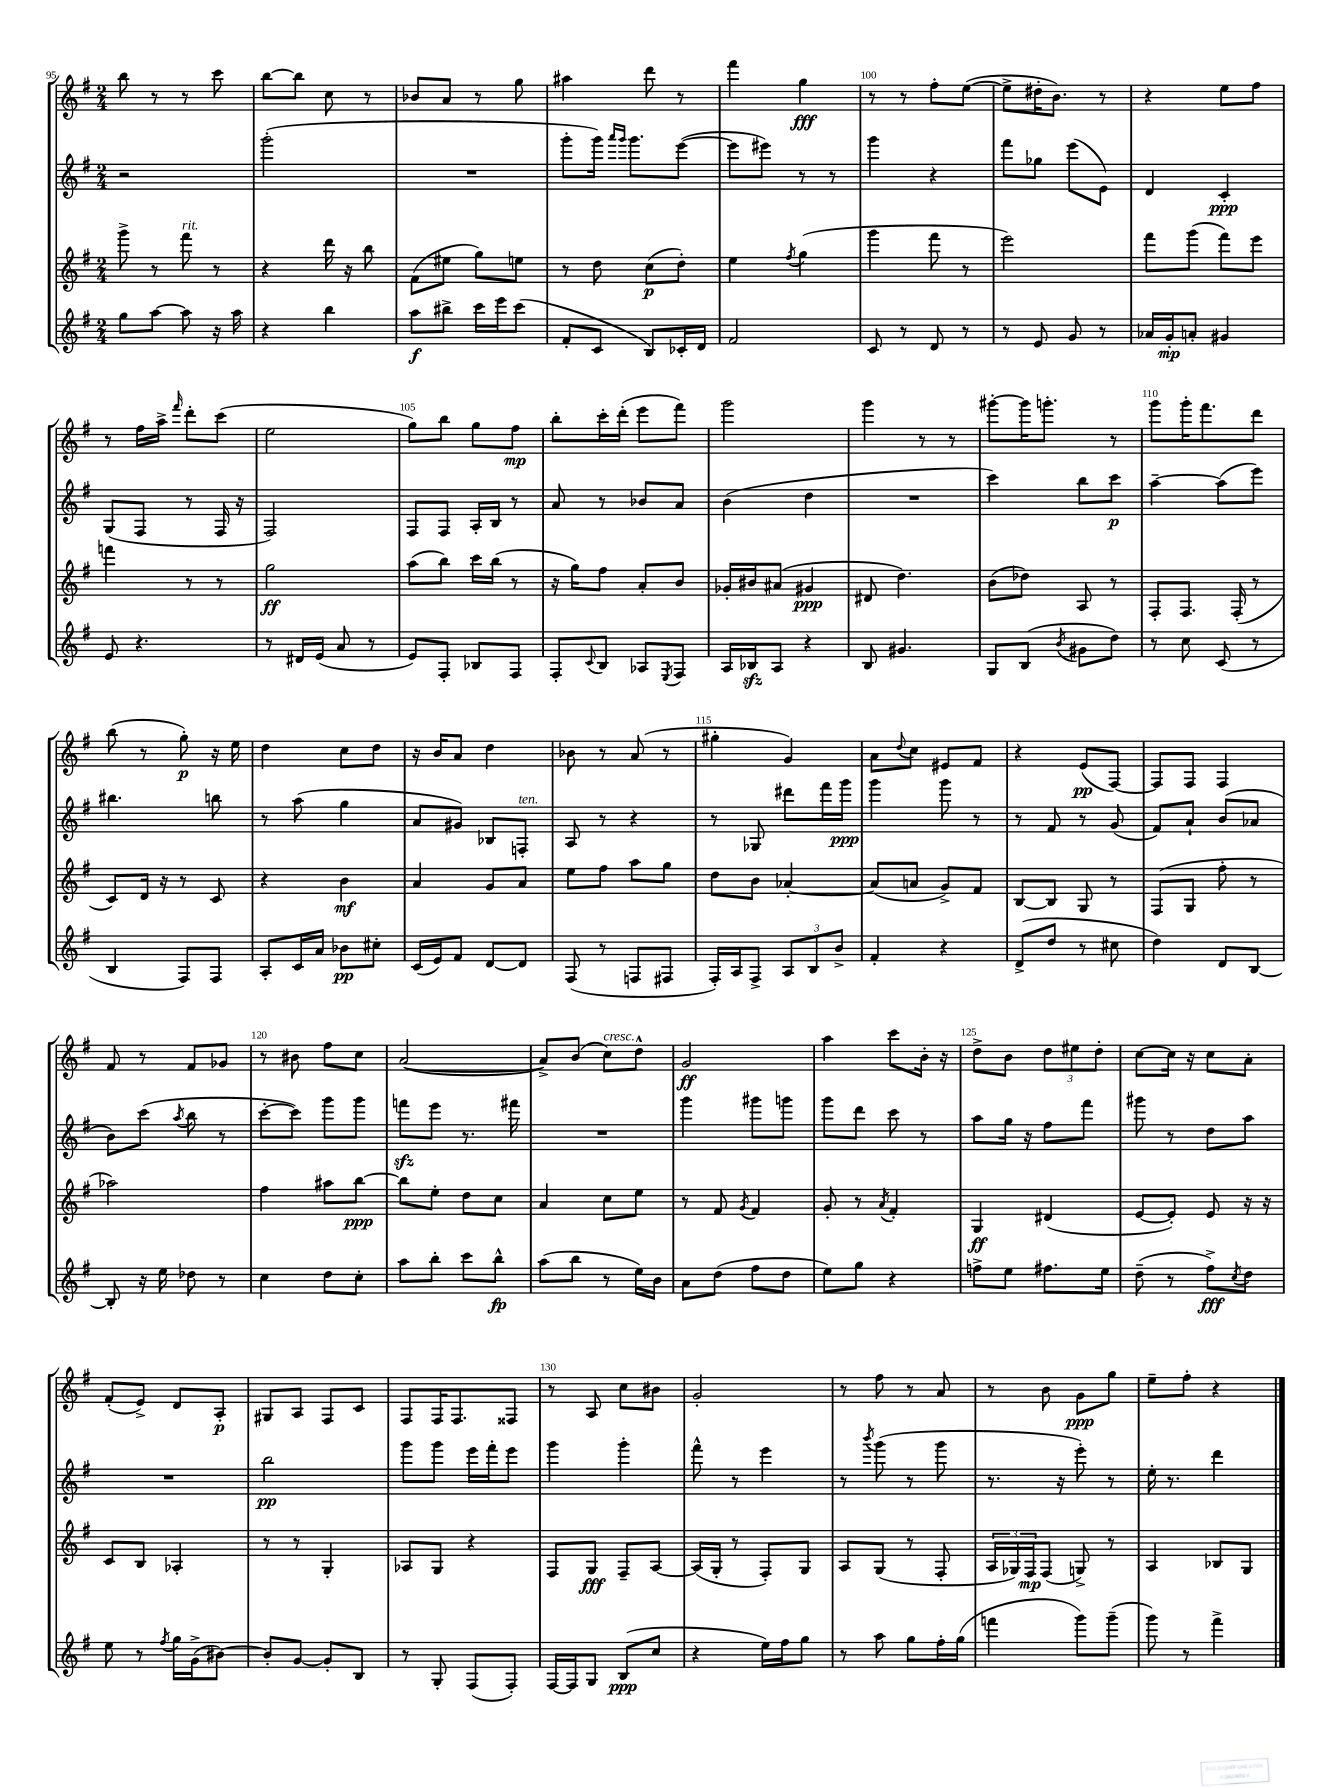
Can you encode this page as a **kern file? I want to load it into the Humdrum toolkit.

**kern	**dynam	**kern	**dynam	**kern	**dynam	**kern	**dynam
*part4	*part4	*part3	*part3	*part2	*part2	*part1	*part1
*staff4	*staff4	*staff3	*staff3	*staff2	*staff2	*staff1	*staff1
*clefG2	*	*clefG2	*	*clefG2	*	*clefG2	*
*k[f#]	*	*k[f#]	*	*k[f#]	*	*k[f#]	*
*M2/4	*	*M2/4	*	*M2/4	*	*M2/4	*
=95	=95	=95	=95	=95	=95	=95	=95
8gg\L	.	8ggg^\	.	2r	.	8bb\	.
[8aa\J	.	8r	.	.	.	8r	.
!	!	!LO:TX:a:i:t=rit.	!	!	!	!	!
8aa\]	.	8fff#\	.	.	.	8r	.
16r	.	8r	.	.	.	8ccc\	.
16aa\	.	.	.	.	.	.	.
=96	=96	=96	=96	=96	=96	=96	=96
4r	.	4r	.	(2ggg'\	.	[8bb\L	.
.	.	.	.	.	.	8bb\J]	.
4bb\	.	16ddd\	.	.	.	8cc\	.
.	.	16r	.	.	.	.	.
.	.	8bb\	.	.	.	8r	.
=97	=97	=97	=97	=97	=97	=97	=97
8aa\L	f	(8f#\L	.	2r	.	8b-X/L	.
8bb#X^\J	.	8ee#X\J	.	.	.	8a/J	.
16ccc\LL	.	8gg\L)	.	.	.	8r	.
16eee\J	.	.	.	.	.	.	.
(8ccc\J	.	8een\J	.	.	.	8gg\	.
=98	=98	=98	=98	=98	=98	=98	=98
8f#'/L	.	8r	.	8ggg'\L	.	4aa#X\	.
8c/J	.	8dd\	.	16ggg\Jk)	.	.	.
.	.	.	.	16qqaaa/LL	.	.	.
.	.	.	.	16qqggg/JJ	.	.	.
.	.	.	.	8.ggg\L	.	.	.
8B/L)	.	(8cc\L	p	.	.	8ddd\	.
16c-X'/L	.	8dd'\J)	.	([8eee\J	.	8r	.
16d/JJ	.	.	.	.	.	.	.
=99	=99	=99	=99	=99	=99	=99	=99
2f#/	.	4ee\	.	8eee\L]	.	4fff#\	.
.	.	.	.	8eee#X\J)	.	.	.
.	.	8qff#/	.	.	.	.	.
.	.	(4gg\	.	8r	.	4gg\	fff
.	.	.	.	8r	.	.	.
=100	=100	=100	=100	=100	=100	=100	=100
8c/	.	4ggg\	.	4ggg\	.	8r	.
8r	.	.	.	.	.	8r	.
8d/	.	8fff#\	.	4r	.	8ff#'\L	.
8r	.	8r	.	.	.	([8ee\J	.
=101	=101	=101	=101	=101	=101	=101	=101
8r	.	2eee\)	.	8fff#\L	.	8ee^\L]	.
8e/	.	.	.	8gg-X\J	.	16dd#X'\K	.
.	.	.	.	.	.	8.b\J)	.
8g/	.	.	.	(8eee\L	.	.	.
8r	.	.	.	8e\J)	.	8r	.
=102	=102	=102	=102	=102	=102	=102	=102
16a-X/LL	.	8fff#\L	.	4d/	.	4r	.
16g'/J	mp	.	.	.	.	.	.
8an'/J	.	(8ggg\J	.	.	.	.	.
4g#X/	.	8fff#\L)	.	4c'/	ppp	8ee\L	.
.	.	8eee\J	.	.	.	8ff#\J	.
!!LO:LB:g=z
=103	=103	=103	=103	=103	=103	=103	=103
8e/	.	4fffn\	.	(8G/L	.	8r	.
4.r	.	.	.	8F#/J	.	16ff#\LL	.
.	.	.	.	.	.	16aa^\JJ	.
.	.	.	.	.	.	16qqfff#/	.
.	.	8r	.	8r	.	8ddd'\L	.
.	.	8r	.	16F#/	.	(8ccc\J	.
.	.	.	.	16r	.	.	.
=104	=104	=104	=104	=104	=104	=104	=104
8r	.	2gg\	ff	2F#/)	.	2ee\	.
16d#X/LL	.	.	.	.	.	.	.
(16e/JJ	.	.	.	.	.	.	.
8a/	.	.	.	.	.	.	.
8r	.	.	.	.	.	.	.
=105	=105	=105	=105	=105	=105	=105	=105
8e/L)	.	(8aa\L	.	8F#/L	.	8gg\L)	.
8F#'/J	.	8bb\J)	.	8F#/J	.	8bb\J	.
8B-X/L	.	16ccc\LL	.	16A'/LL	.	8gg\L	.
.	.	(16bb\JJ	.	16B/JJ	.	.	.
8F#/J	.	8r	.	8r	.	8ff#\J	mp
=106	=106	=106	=106	=106	=106	=106	=106
8F#'/L	.	16r	.	8a/	.	8bb'\L	.
.	.	16gg\KL)	.	.	.	.	.
8qqc/	.	.	.	.	.	.	.
8B/J	.	8ff#\J	.	8r	.	16ccc'\L	.
.	.	.	.	.	.	(16ddd'\JJ	.
8A-X/L	.	8a'/L	.	8b-X/L	.	8eee\L	.
8qE/	.	.	.	.	.	.	.
8F#/J	.	8b/J	.	8a/J	.	8fff#\J)	.
=107	=107	=107	=107	=107	=107	=107	=107
16A/LL	.	16g-X'/LL	.	(4b\	.	2ggg\	.
16B-Xzz/J	.	16b#X/J	.	.	.	.	.
8A/J	.	(8a#X/J	.	.	.	.	.
4r	.	4g#X/	ppp	4dd\	.	.	.
=108	=108	=108	=108	=108	=108	=108	=108
8B/	.	8d#X/	.	2r	.	4ggg\	.
4.g#X/	.	4.dd\)	.	.	.	.	.
.	.	.	.	.	.	8r	.
.	.	.	.	.	.	8r	.
=109	=109	=109	=109	=109	=109	=109	=109
8G/L	.	(8b\L	.	4ccc\)	.	[8ggg#X'\L	.
(8B/J	.	8dd-X\J)	.	.	.	16ggg#\K]	.
.	.	.	.	.	.	8.gggn'\J	.
8qb/	.	.	.	.	.	.	.
8g#X\L	.	8A/	.	8bb\L	.	.	.
8dd\J)	.	8r	.	8ccc\J	p	8r	.
=110	=110	=110	=110	=110	=110	=110	=110
8r	.	8F#'/L	.	[4aa~\	.	8ggg\L	.
8cc\	.	8.F#/J	.	.	.	16ggg'\K	.
.	.	.	.	.	.	8.fff#\	.
(8c/	.	.	.	(8aa\L]	.	.	.
.	.	(16F#'/	.	.	.	.	.
8r	.	8r	.	8eee\J)	.	8ddd\J	.
!!LO:LB:g=z
=111	=111	=111	=111	=111	=111	=111	=111
4B/	.	8c/L)	.	4.bb#X\	.	(8bb\	.
.	.	16d/Jk	.	.	.	8r	.
.	.	16r	.	.	.	.	.
8F#/L)	.	8r	.	.	.	8gg'\)	p
8F#/J	.	8c/	.	8bbn\	.	16r	.
.	.	.	.	.	.	16ee\	.
=112	=112	=112	=112	=112	=112	=112	=112
8A'/L	.	4r	.	8r	.	4dd\	.
16c/L	.	.	.	(8aa\	.	.	.
16a/JJ	.	.	.	.	.	.	.
8b-X\L	pp	4b\	mf	4gg\	.	8cc\L	.
8cc#X'\J	.	.	.	.	.	8dd\J	.
=113	=113	=113	=113	=113	=113	=113	=113
(16c/LL	.	4a/	.	8a/L	.	16r	.
16e/J)	.	.	.	.	.	16b/KL	.
8f#/J	.	.	.	8g#X/J)	.	8a/J	.
[8d/L	.	8g/L	.	8B-X/L	.	4dd\	.
!	!	!	!	!LO:TX:a:i:t=ten.	!	!	!
8d/J]	.	8a/J	.	8Fn'/J	.	.	.
=114	=114	=114	=114	=114	=114	=114	=114
(8F#/	.	8ee\L	.	8A/	.	8b-X\	.
8r	.	8ff#\J	.	8r	.	8r	.
8Fn/L	.	8aa\L	.	4r	.	(8a/	.
8F#X/J	.	8gg\J	.	.	.	8r	.
=115	=115	=115	=115	=115	=115	=115	=115
16F#'/LL)	.	8dd\L	.	8r	.	4gg#X'\	.
16A/J	.	.	.	.	.	.	.
8F#^/J	.	8b\J	.	8G-X/	.	.	.
12A/L	.	[4a-X'/	.	8ddd#X\L	.	4g/)	.
12B/	.	.	.	.	.	.	.
.	.	.	.	16fff#\L	.	.	.
12b^/J	.	.	.	.	.	.	.
.	.	.	.	16ggg\JJ	ppp	.	.
=116	=116	=116	=116	=116	=116	=116	=116
4f#'/	.	(8a-/L]	.	4ggg\	.	8a\L	.
.	.	.	.	.	.	8qqdd/	.
.	.	8an/J	.	.	.	8cc\J	.
4r	.	8g^/L)	.	8ggg\	.	8e#X/L	.
.	.	8f#/J	.	8r	.	8f#/J	.
=117	=117	=117	=117	=117	=117	=117	=117
(8d^/L	.	[8B/L	.	8r	.	4r	.
8dd/J	.	8B/J]	.	8f#/	.	.	.
8r	.	8G/	.	8r	.	(8e/L	pp
8cc#X\	.	8r	.	(8g/	.	[8F#/J)	.
=118	=118	=118	=118	=118	=118	=118	=118
4dd\)	.	(8F#/L	.	8f#/L)	.	8F#/L]	.
.	.	8G/J	.	8a`/J	.	8F#/J	.
8d/L	.	8ff#'\	.	(8b/L	.	4F#/	.
[8B/J	.	8r	.	8a-X/J	.	.	.
!!LO:LB:g=z
=119	=119	=119	=119	=119	=119	=119	=119
8B'/]	.	2aa-X\)	.	8b\L)	.	8f#/	.
16r	.	.	.	(8ccc\J	.	8r	.
16ee\	.	.	.	.	.	.	.
.	.	.	.	8qaa/	.	.	.
8dd-X\	.	.	.	8bb\	.	8f#/L	.
8r	.	.	.	8r	.	8g-X/J	.
=120	=120	=120	=120	=120	=120	=120	=120
4cc\	.	4ff#\	.	[8ccc'\L	.	8r	.
.	.	.	.	8ccc\J])	.	8b#X\	.
8dd\L	.	8aa#X\L	.	8ggg\L	.	8ff#\L	.
8cc'\J	.	[8bb\J	ppp	8ggg\J	.	8cc\J	.
=121	=121	=121	=121	=121	=121	=121	=121
8aa\L	.	8bb\L]	.	8fffnzz\L	.	([2a/	.
8bb'\J	.	8ee'\J	.	8eee\J	.	.	.
8ccc\L	.	8dd\L	.	8.r	.	.	.
8bb^^\J	fp	8cc\J	.	.	.	.	.
.	.	.	.	16fff#X\	.	.	.
=122	=122	=122	=122	=122	=122	=122	=122
(8aa\L	.	4a/	.	2r	.	8a^/L])	.
8bb\J	.	.	.	.	.	(8b/J	.
!	!	!	!	!	!	!LO:TX:a:i:t=cresc.	!
8r	.	8cc\L	.	.	.	8cc\L)	.
16ee\LL)	.	8ee\J	.	.	.	8dd^^\J	.
16b\JJ	.	.	.	.	.	.	.
=123	=123	=123	=123	=123	=123	=123	=123
8a\L	.	8r	.	4ggg\	.	2g/	ff
(8dd\J	.	8f#/	.	.	.	.	.
.	.	8qg/	.	.	.	.	.
8ff#\L	.	4f#/	.	8ggg#X\L	.	.	.
8dd\J	.	.	.	8gggn\J	.	.	.
=124	=124	=124	=124	=124	=124	=124	=124
8ee\L)	.	8g'/	.	8ggg\L	.	4aa\	.
8gg\J	.	8r	.	8ddd\J	.	.	.
.	.	8qa/	.	.	.	.	.
4r	.	4f#'/	.	8ccc\	.	8ccc\L	.
.	.	.	.	8r	.	16b'\Jk	.
.	.	.	.	.	.	16r	.
=125	=125	=125	=125	=125	=125	=125	=125
8ffn^\L	.	4G/	ff	8aa\L	.	8dd^\L	.
8ee\J	.	.	.	16gg\Jk	.	8b\J	.
.	.	.	.	16r	.	.	.
8.ff#X\L	.	(4d#X/	.	8ff#\L	.	12dd\L	.
.	.	.	.	.	.	12ee#X\	.
.	.	.	.	8fff#\J	.	.	.
.	.	.	.	.	.	12dd'\J	.
16ee\Jk	.	.	.	.	.	.	.
=126	=126	=126	=126	=126	=126	=126	=126
(8dd~\	.	[8e/L	.	8ggg#X\	.	[8cc\L	.
8r	.	8e'/J])	.	8r	.	16cc\Jk]	.
.	.	.	.	.	.	16r	.
8ff#^\L)	fff	8e/	.	8dd\L	.	8cc\L	.
8qcc/	.	.	.	.	.	.	.
8dd\J	.	16r	.	8aa\J	.	8a'\J	.
.	.	16r	.	.	.	.	.
!!LO:LB:g=z
=127	=127	=127	=127	=127	=127	=127	=127
8ee\	.	8c/L	.	2r	.	(8f#'/L	.
8r	.	8B/J	.	.	.	8e^/J)	.
8qff#/	.	.	.	.	.	.	.
16gg\LL	.	4A-X'/	.	.	.	8d/L	.
(16g^\J	.	.	.	.	.	.	.
[8b#X\J)	.	.	.	.	.	8A'/J	p
=128	=128	=128	=128	=128	=128	=128	=128
8b#'/L]	.	8r	.	2bb\	pp	8G#X/L	.
[8g/J	.	8r	.	.	.	8A/J	.
8g'/L]	.	4G'/	.	.	.	8F#/L	.
8B/J	.	.	.	.	.	8c/J	.
=129	=129	=129	=129	=129	=129	=129	=129
8r	.	8A-X/L	.	8ggg\L	.	8F#/L	.
8G'/	.	8G/J	.	8ggg\J	.	16F#/K	.
.	.	.	.	.	.	8.F#/	.
(8F#/L	.	4r	.	16eee\LL	.	.	.
.	.	.	.	16fff#'\J	.	.	.
8F#'/J)	.	.	.	8eee\J	.	8F##X/J	.
=130	=130	=130	=130	=130	=130	=130	=130
[16F#/LL	.	8F#/L	.	4ggg\	.	8r	.
16F#/J]	.	.	.	.	.	.	.
8G/J	.	8G/J	fff	.	.	8A/	.
(8B/L	ppp	8F#~/L	.	4ggg'\	.	8cc\L	.
8cc/J	.	[8A/J	.	.	.	8b#X\J	.
=131	=131	=131	=131	=131	=131	=131	=131
4r	.	(16A/LL]	.	8fff#^^\	.	2g'/	.
.	.	16G'/JJ	.	.	.	.	.
.	.	8r	.	8r	.	.	.
16ee\LL)	.	8F#'/L)	.	4eee\	.	.	.
16ff#\J	.	.	.	.	.	.	.
8gg\J	.	8G/J	.	.	.	.	.
=132	=132	=132	=132	=132	=132	=132	=132
8r	.	8A/L	.	8r	.	8r	.
.	.	.	.	8qbbb/	.	.	.
8aa\	.	(8G/J	.	(8ggg\	.	8ff#\	.
8gg\L	.	8r	.	8r	.	8r	.
16ff#'\L	.	8F#'/	.	8ggg\	.	8a/	.
(16gg\JJ	.	.	.	.	.	.	.
=133	=133	=133	=133	=133	=133	=133	=133
4fffn\	.	24A/LL	.	8.r	.	8r	.
.	.	24G-X/)	.	.	.	.	.
.	.	24F#/J	mp	.	.	.	.
.	.	(8F#/J	.	.	.	8b\	.
.	.	.	.	16r	.	.	.
8ggg\L)	.	8Gn^/)	.	8eee'\)	.	8g\L	ppp
(8ggg~\J	.	8r	.	8r	.	8gg\J	.
=134	=134	=134	=134	=134	=134	=134	=134
8ggg\)	.	4A/	.	16ee'\	.	8ee~\L	.
.	.	.	.	8.r	.	.	.
8r	.	.	.	.	.	8ff#'\J	.
4fff#^\	.	8B-X/L	.	4ddd\	.	4r	.
.	.	8G/J	.	.	.	.	.
==	==	==	==	==	==	==	==
*-	*-	*-	*-	*-	*-	*-	*-
